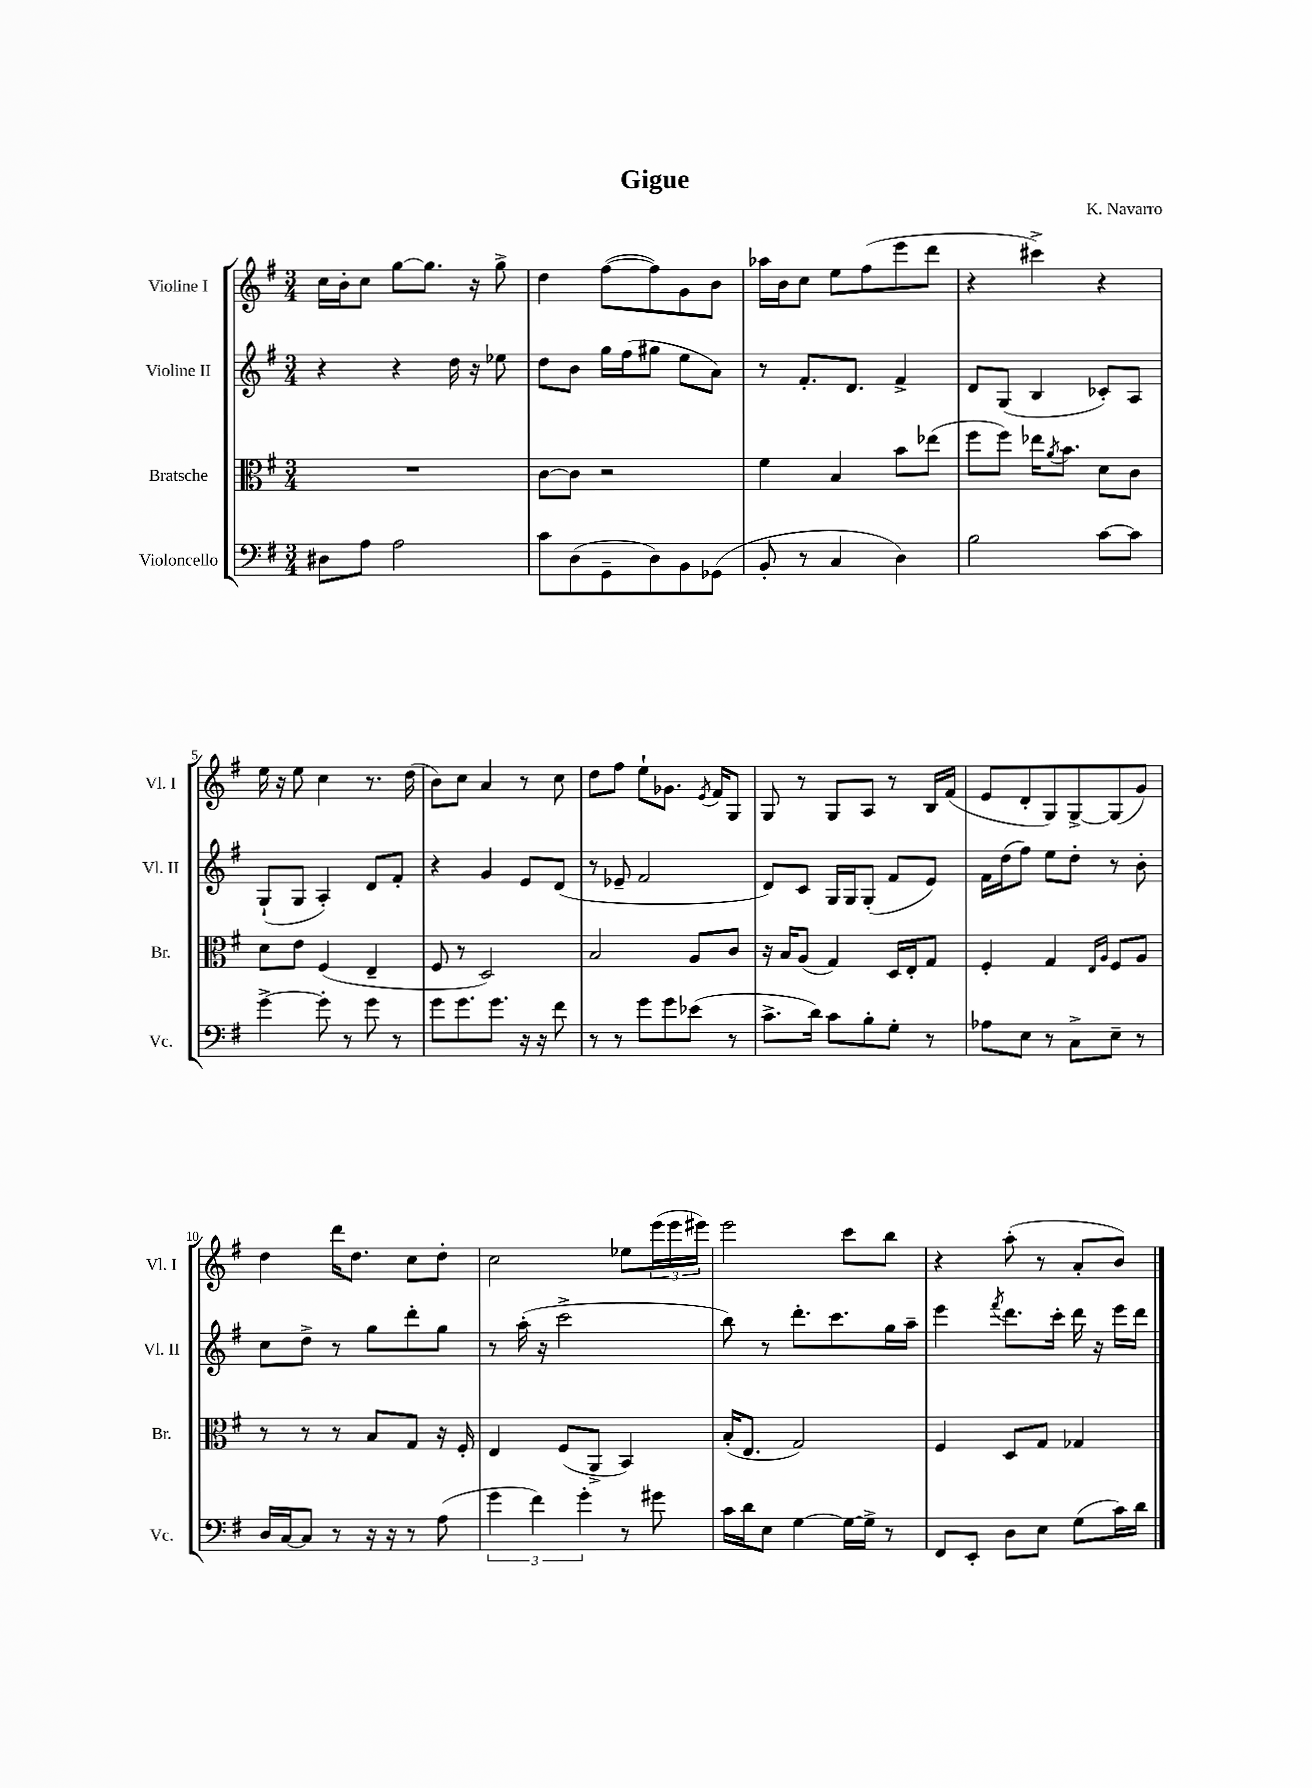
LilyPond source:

\header { title = "Gigue" composer = "K. Navarro" }
<<
\new StaffGroup <<
\new Staff = "s0" \with { instrumentName = "Violine I" shortInstrumentName = "Vl. I" } {
    \clef treble \key g \major \numericTimeSignature \time 3/4
    c''16 b'16-. c''8 g''8~ g''8. r16 g''8-> |
    d''4 fis''8~( fis''8) g'8 b'8 |
    aes''16 b'16 c''8 e''8 fis''8( e'''8 d'''8 |
    r4 cis'''4->) r4 |
    e''16 r16 e''8 c''4 r8. d''16( |
    b'8) c''8 a'4 r8 c''8 |
    d''8 fis''8 e''8-! ges'8. \acciaccatura { e'8 } fis'16 g8 |
    g8 r8 g8 a8 r8 b16 fis'16( |
    e'8 d'8-. g8) g8~-> g8( g'8) |
    d''4 d'''16 d''8. c''8 d''8-. |
    c''2 ees''8 \tuplet 3/2 { e'''16( e'''16 eis'''16) } |
    e'''2 c'''8 b''8 |
    r4 a''8-.( r8 a'8-. b'8) \bar "|." |
}
\new Staff = "s1" \with { instrumentName = "Violine II" shortInstrumentName = "Vl. II" } {
    \clef treble \key g \major \numericTimeSignature \time 3/4
    r4 r4 d''16 r16 ees''8 |
    d''8 b'8 g''16 fis''16( gis''8 e''8 a'8) |
    r8 fis'8.-. d'8. fis'4-> |
    d'8 g8( b4 ces'8-.) a8 |
    g8-!( g8 a4-.) d'8 fis'8-. |
    r4 g'4 e'8 d'8( |
    r8 ees'8-- fis'2 |
    d'8) c'8 g16 g16 g8-.( fis'8 e'8) |
    fis'16 d''16( fis''8) e''8 d''8-. r8 b'8-. |
    c''8 d''8-> r8 g''8 d'''8-. g''8 |
    r8 a''16-.( r16 c'''2-> |
    b''8) r8 d'''8.-. c'''8. g''16 a''16-- |
    e'''4 \acciaccatura { fis'''8 } d'''8. c'''16-. d'''16 r16 e'''16 d'''16 \bar "|." |
}
\new Staff = "s2" \with { instrumentName = "Bratsche" shortInstrumentName = "Br." } {
    \clef alto \key g \major \numericTimeSignature \time 3/4
    R2. |
    c'8~ c'8 r2 |
    fis'4 b4 b'8 ees''8( |
    fis''8 fis''8) ees''16 \acciaccatura { a'8 } b'8. d'8 c'8 |
    d'8 e'8 fis4( e4-- |
    fis8 r8 d2) |
    b2 a8 c'8 |
    r16 b16 a8( g4) d16 e16-. g8 |
    fis4-. g4 \grace { e16 a16 } fis8 a8 |
    r8 r8 r8 b8 g8 r16 fis16-. |
    e4 fis8( a,8-> b,4) |
    b16-.( e8. g2) |
    fis4 d8 g8 ges4 \bar "|." |
}
\new Staff = "s3" \with { instrumentName = "Violoncello" shortInstrumentName = "Vc." } {
    \clef bass \key g \major \numericTimeSignature \time 3/4
    dis8 a8 a2 |
    c'8 d8( g,8-- d8) b,8 ges,8( |
    b,8-. r8 c4 d4) |
    b2 c'8~ c'8 |
    g'4~-> g'8-. r8 g'8 r8 |
    g'8 g'8. g'8. r16 r16 fis'8 |
    r8 r8 g'8 g'8 ees'8( r8 |
    c'8.-> d'16) c'8 b8-. g8-. r8 |
    aes8 e8 r8 c8-> e8-- r8 |
    d16 c16~ c8 r8 r16 r16 r8 a8( |
    \tuplet 3/2 { g'4 fis'4) g'4-. } r8 gis'8 |
    c'16 d'16 e8 g4~ g16~ g16-> r8 |
    fis,8 e,8-. d8 e8 g8( c'16) d'16 \bar "|." |
}
>>
>>
